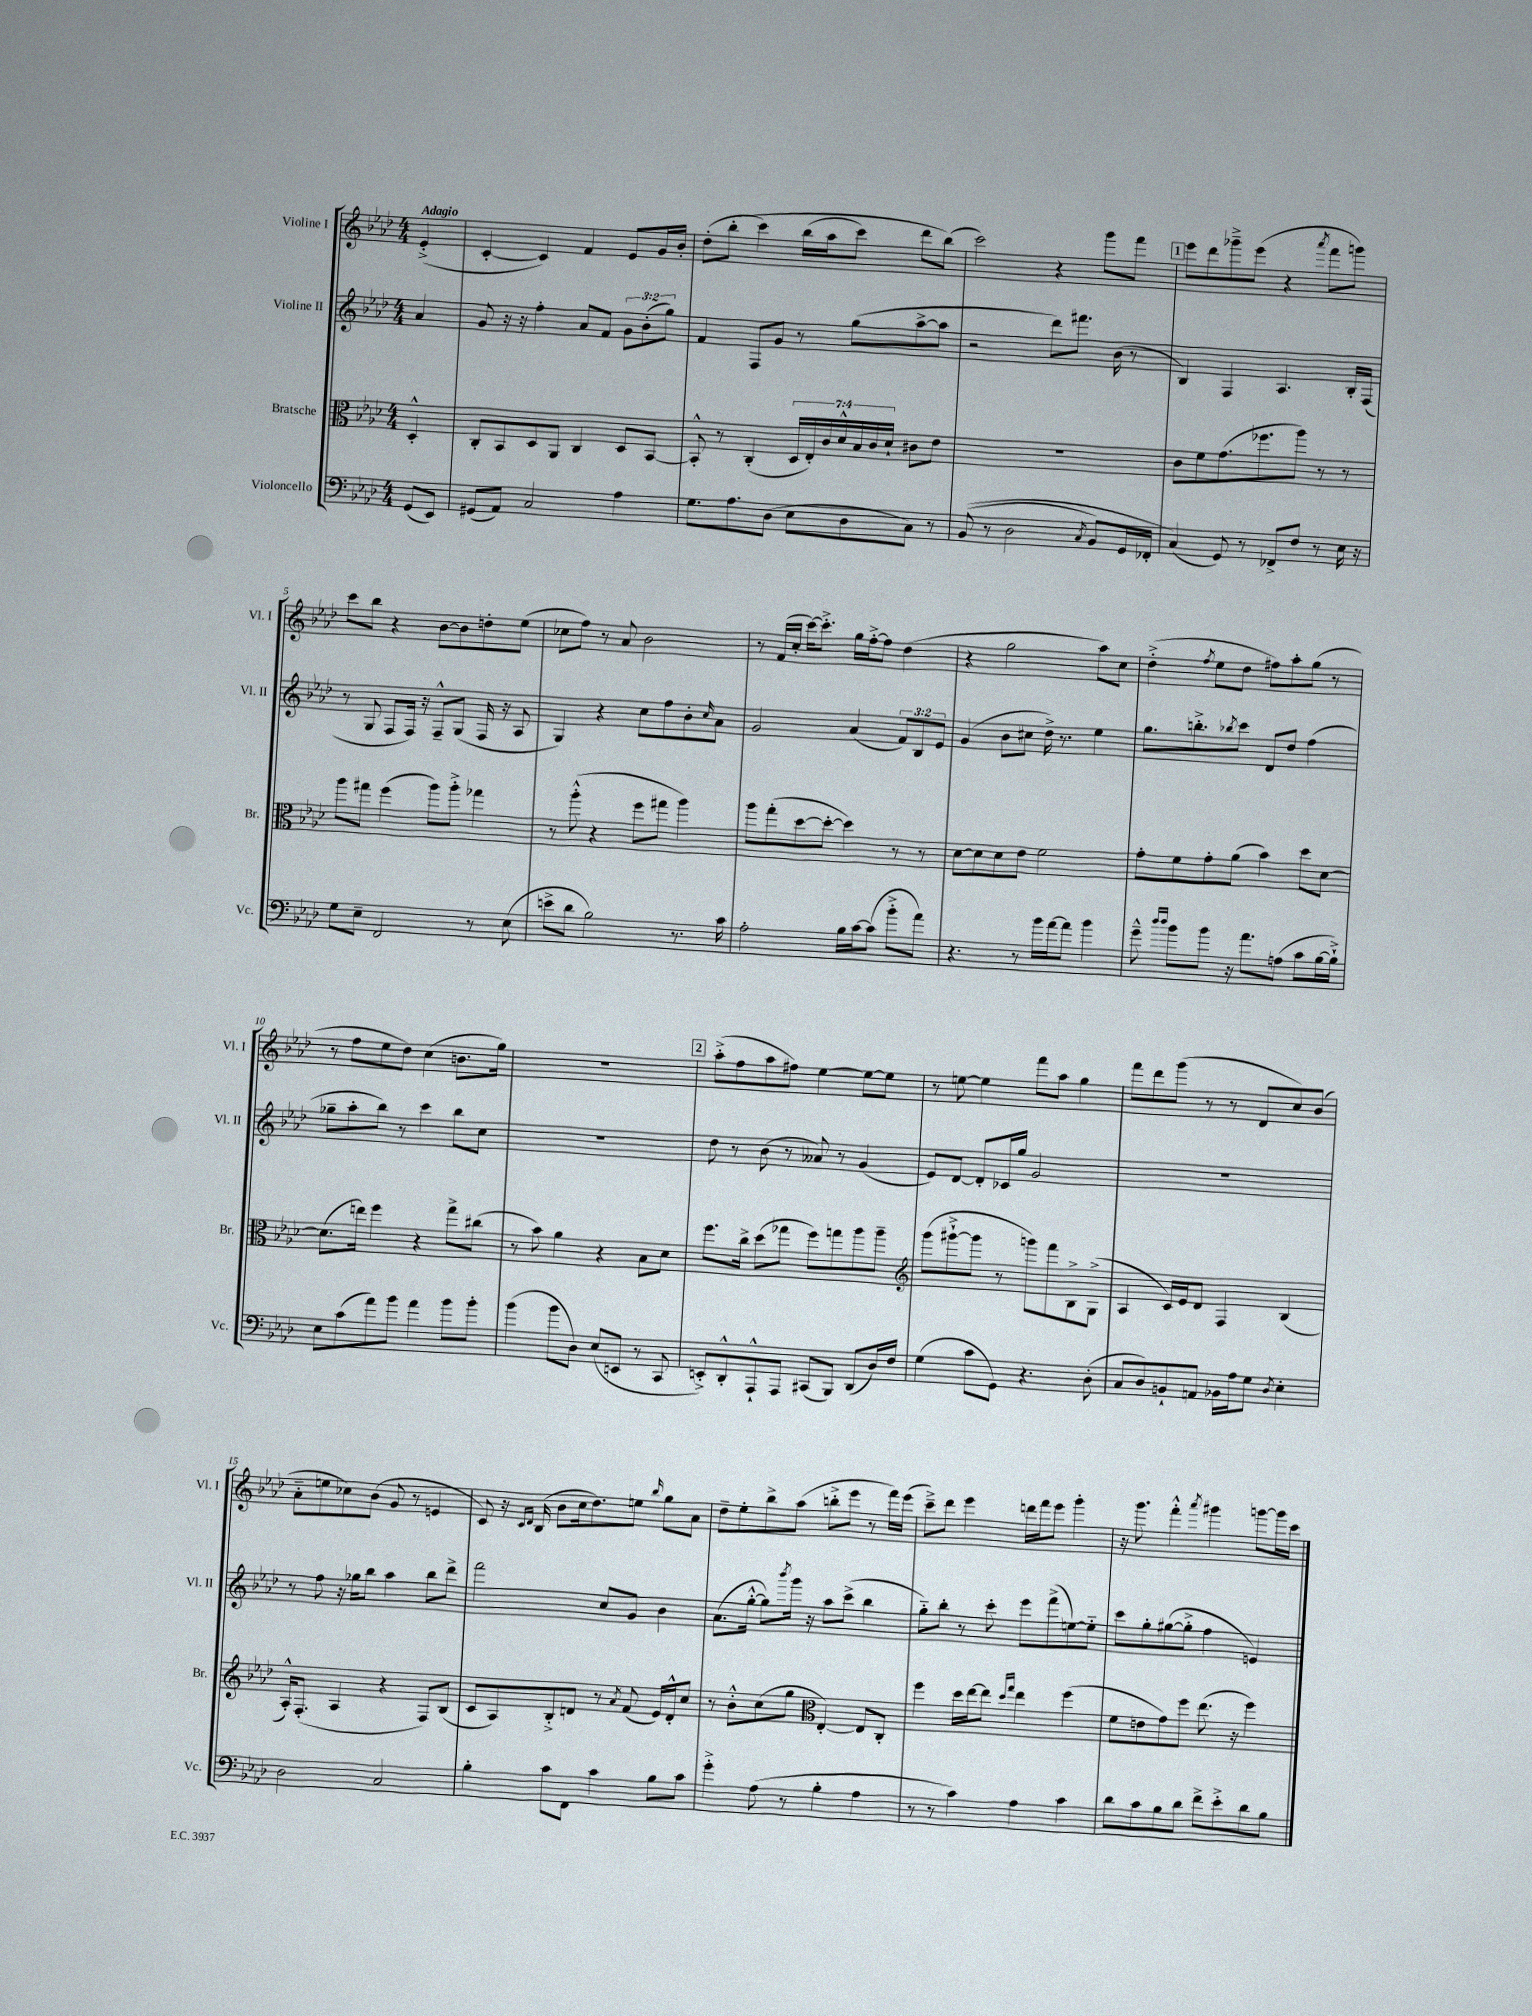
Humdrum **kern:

**kern	**kern	**kern	**kern
*part4	*part3	*part2	*part1
*staff4	*staff3	*staff2	*staff1
*I"Violoncello	*I"Bratsche	*I"Violine II	*I"Violine I
*I'Vc.	*I'Br.	*I'Vl. II	*I'Vl. I
*clefF4	*clefC3	*clefG2	*clefG2
*k[b-e-a-d-]	*k[b-e-a-d-]	*k[b-e-a-d-]	*k[b-e-a-d-]
*M4/4	*M4/4	*M4/4	*M4/4
=	=	=	=
!	!	!	!LO:TX:a:B:t=Adagio
(8GG/L	4D-'^^/	4a-/	(4e-'^/
8EE-/J)	.	.	.
=1	=1	=1	=1
(8GG#X/L	8C'/L	8g/	[4c'/
8AA-/J)	8BB-/	16r	.
.	.	16r	.
2C/	8D-/	4ff'\	4c/])
.	8AA-/J	.	.
.	4C/	8a-/L	4f/
.	.	8f/J	.
4A-\	8D-/L	12g\L	8e-/L
.	.	(12b-'\	.
.	[8BB-/J	.	16g/L
.	.	12gg\J)	.
.	.	.	16b-'/JJ
=2	=2	=2	=2
8.G\L	8BB-'^^/]	4f/	(8dd-'\L
.	8r	.	(8bb-'\J
8.A-\	.	.	.
.	(4C'/	8F/L	4ccc\)
(8D-\J	.	8g/J	.
8E-\L	28D-/LL	8r	(16bb-\LL
.	28E-'/)	.	.
.	.	.	16aa-\J
.	28c/	.	.
.	28d-^^/	.	.
8D-\	.	(8gg\L	8ccc\J)
.	28B-/	.	.
.	28c/	.	.
.	28d-`/JJ	.	.
8C\J)	8c#X\L	[8aa-^\	8ddd-\L
8r	8e-\J	8aa-\J]	(8bb-\J)
=3	=3	=3	=3
((8BB-/	1r	2r	2ccc\)
8r	.	.	.
2D-\	.	.	.
.	.	8ddd-\L)	4r
.	.	8.fff#X\J	.
8qC/	.	.	.
8BB-/L)	.	.	8ggg\L
.	.	(16b-\	.
16GG/L	.	8r	8fff\J
16FF-X'/JJ	.	.	.
!!LO:REH:place=s1:t=1
=4	=4	=4	=4
(4C/)	8c\L	4B-/)	8eee-\L
.	8f\	.	8ddd-\
8GG/)	(8.g\	4F/	8ggg-X~^\
8r	.	.	(8eee-\J
.	8.ff-X\	.	.
8FF-X^/L	.	4.A-/	4r
8F/J	8aa-\J)	.	.
.	.	.	8qaaa-/
8r	8r	.	8fff\L
16E-\	8r	16B-'/LL	8gggn\J)
16r	.	(16F/JJ	.
!!LO:LB:g=z
=5	=5	=5	=5
8G\L	8aa-\L	8r	8ccc\L
8E-~\J	8gg#X\J	8G/	8bb-\J
2FF/	(4ff\	8F/L	4r
.	.	16F/Jk)	.
.	.	16r	.
.	8aa-\L)	8F~^^/L	[8b-\L
.	8aa-'^\J	(8G/J	8b-\]
8r	4gg-X\	16F/	8ddn'\
.	.	16r	.
(8E-\	.	8A-/	(8ee-\J
=6	=6	=6	=6
8en^\L	8r	4G/)	8cc-X\L
8d-\J	(8aa-'^^\	.	8ff\J)
2B-\)	4r	4r	8r
.	.	.	8a-/
.	8ff\L	8cc\L	2b-\
.	8gg#X\J	8ff\	.
8.r	4aa-\)	8b-'\	.
.	.	16qqcc/	.
.	.	8a-\J	.
16c\	.	.	.
=7	=7	=7	=7
2A-'\	8aa-\L	2g/	8r
.	(8gg'\	.	(16f/LL
.	.	.	16cc'/JJ
.	[8dd-\	.	[16ccc\KL)
.	.	.	8.ccc'^\J]
.	8dd-'\J_	.	.
16B-\LL	4dd-\])	(4a-/	16gg\LL
[16c\J	.	.	[16ff'^\J
(8c\J]	.	.	8ff\J]
8b-'^\L	8r	12f/L)	(4dd-\
.	.	12B-/	.
8a-\J)	8r	.	.
.	.	12e-/J	.
=8	=8	=8	=8
4.r	[8d-\L	(4g/	4r
.	8d-\]	.	.
.	8d-\	8b-\L	2gg\
8r	8e-\J	8cc#X\J	.
16b-\LL	2f\	16dd-^\)	.
[16a-\J	.	8.r	.
8a-\J]	.	.	.
4b-\	.	4ee-\	8aa-\L)
.	.	.	8cc\J
=9	=9	=9	=9
8g~^^\	8g'\L	8.gg\L	(4dd-'^\
16qqdd-/LL	.	.	.
16qqdd-/JJ	.	.	.
8b-\L	8f\	.	.
.	.	8.bbn'^\	.
.	.	.	8qff/
8b-\J	8g'\	.	8ee-\L
.	.	8qbb-X/	.
16r	(8a-\J	8ccc\J	8dd-\J
8.a-\L	.	.	.
.	4b-\)	8d-/L	8ff#X\L)
(8An\J	.	8dd-/J	8aa-'\
8c\L	8dd-\L	(4ff\	(8gg\J
[16B-\L	[8d-\J	.	8r
16B-`^\JJ])	.	.	.
!!LO:LB:g=z
=10	=10	=10	=10
8E-\L	(8.d-\L]	8gg-X~\L	8r
(8c\	.	8aa-'\	8ff\L
.	16een\Jk)	.	.
8a-\)	4ff\	8bb-\J)	8ee-\
8b-\J	.	8r	8dd-\J)
4a-\	4r	4ccc\	(4cc\
8b-\L	8gg^\L	8bb-\L	8.bn\L
8b-'\J	(8cc#X\J	8cc\J	.
.	.	.	16gg\Jk)
=11	=11	=11	=11
(4b-\	8r	1r	1r
.	8b-\)	.	.
8b-\L	4a-\	.	.
8D-\J)	.	.	.
(8E-/L	4r	.	.
8EEn/J	.	.	.
8r	8B-\L	.	.
8CC/	8d-\J	.	.
!!LO:REH:place=s1:t=2
=12	=12	=12	=12
8EEn'^/L)	8.ff\L	8dd-\	(8aa-'^\L
8DD-'^^/	.	8r	8ff\
.	16cc^\Jk	.	.
8AAA-`^^/	(8dd-\L	(8b-\	8aa-\
8AAA-/J	8gg-X\J	8r	8ff#X\J)
(8CC#X/L	8ff\L)	8a--X/)	[4ee-\
8BBB-/J)	8ggn\	8r	.
(8DD-/L	8aa-\	(4g/	8ee-\L_
16D-/L)	8aa-~\J	.	8ee-\J]
16F/JJ	.	.	.
=13	=13	=13	=13
*	*clefG2	*	*
(4G\	(8ggg\L	8e-/L)	8r
.	[8ggg#X`^\	[8d-/J	[8een\
8c\L	8ggg#\J]	8d-'/L]	4ee\]
8GG\J)	8r	16c-X/L	.
.	.	16gg/JJ	.
4.r	8gggn\L)	2g/	8fff\L
.	8fff\	.	8aa-\J
.	8B-^\	.	4gg\
(8D-'\	(8G^\J	.	.
=14	=14	=14	=14
8C/L	4A-/	1r	8fff\L
8D-/)	.	.	8ddd-\
8BBn`/	16c/LL)	.	(8ggg\J
.	16e-/J	.	.
8AAn/J	8d-/J	.	8r
16BB-X\LL	4F/	.	8r
16A-\J	.	.	.
8G\J	.	.	8d-/L
8qD-/	.	.	.
4E-'\	(4B-/	.	8cc/)
.	.	.	(8b-/J
!!LO:LB:g=z
=15	=15	=15	=15
2D-\	16A-'^^/KL)	8r	8a-\L
.	(8.F'/J	.	.
.	.	8ff\	8een\
.	4A-/	16r	8cc-X\)
.	.	16gg-X\KL	.
.	.	8bb-\J	(8b-\J
2C/	4r	4aa-\	8g/
.	.	.	8r
.	8F/L)	8bb-\L	4en/
.	(8B-/J	8ddd-^\J	.
=16	=16	=16	=16
4B-'\	8c/L	2fff\	8c/)
.	8A-/)	.	16r
.	.	.	16qqc/LL
.	.	.	16qqd-/JJ
.	.	.	(16B-/
8c\L	8B-'^/	.	8b-\L
8FF\J	8dn/J	.	16cc\k
.	.	.	8.dd-\)
4c\	8r	8cc/L	.
.	8qa-/	.	.
.	(8f/	8g/J	8een\J
.	.	.	16qqbb-/
8B-\L	16e-/LL)	4b-\	8gg\L
.	16d'^^/J	.	.
8c\J	8cc/J	.	8a-\J
=17	=17	=17	=17
4g'^\	8r	(8.a-\L	8dd-~\L
.	8b-'^^\L	.	8ee-'\
.	.	[16gg'^^\Jk	.
(8A-\	(8cc\	8gg\L])	8bb-^\
.	.	8qbbb-/	.
8r	8gg\J	16ggg\Jk	(8aa-\J
.	.	16r	.
*	*clefC3	*	*
4B-'\	[4E-'/)	8aa-\L	8bbn'^\L
.	.	(8ccc^\J	8eee-\J
4A-\	8E-/L]	4bb-\	8r
.	8C'/J	.	16fff\LL)
.	.	.	(16eee-\JJ
=18	=18	=18	=18
8r	4ff\	8gg\L)	8ccc~^\L)
8r	.	8bb-'\J	8ddd-\J
4c\)	16dd-\LL	8r	4eee-\
.	[16ee-\J	.	.
.	8ee-\J]	8ccc'\	.
.	16qqdd-/LL	.	.
.	16qqgg/JJ	.	.
4A-\	4ee-\	8eee-\L	16dddn\LL
.	.	.	16fff\J
.	.	(8fff^\	8eee-\J
4c\	(4ff\	[8een\)	4ggg'\
.	.	8ee\J]	.
=19	=19	=19	=19
8d-\L	8f\L	8ccc\L	16r
.	.	.	8.ggg\
8c\	8en\	8gg'\	.
8B-\	8g\)	([8gg#X\	4fff'^^\
8d-\J	8ff\J	8gg#'^\J]	.
.	.	.	8qaaa-/
8f^\L	(8.ee-\	4ff\	4ggg#X\
8e-'^\	.	.	.
.	16r	.	.
8d-\	4ff\)	4en/)	[8gggn\L
8B-\J	.	.	16ggg\L]
.	.	.	16ccc\JJ
==	==	==	==
*-	*-	*-	*-
